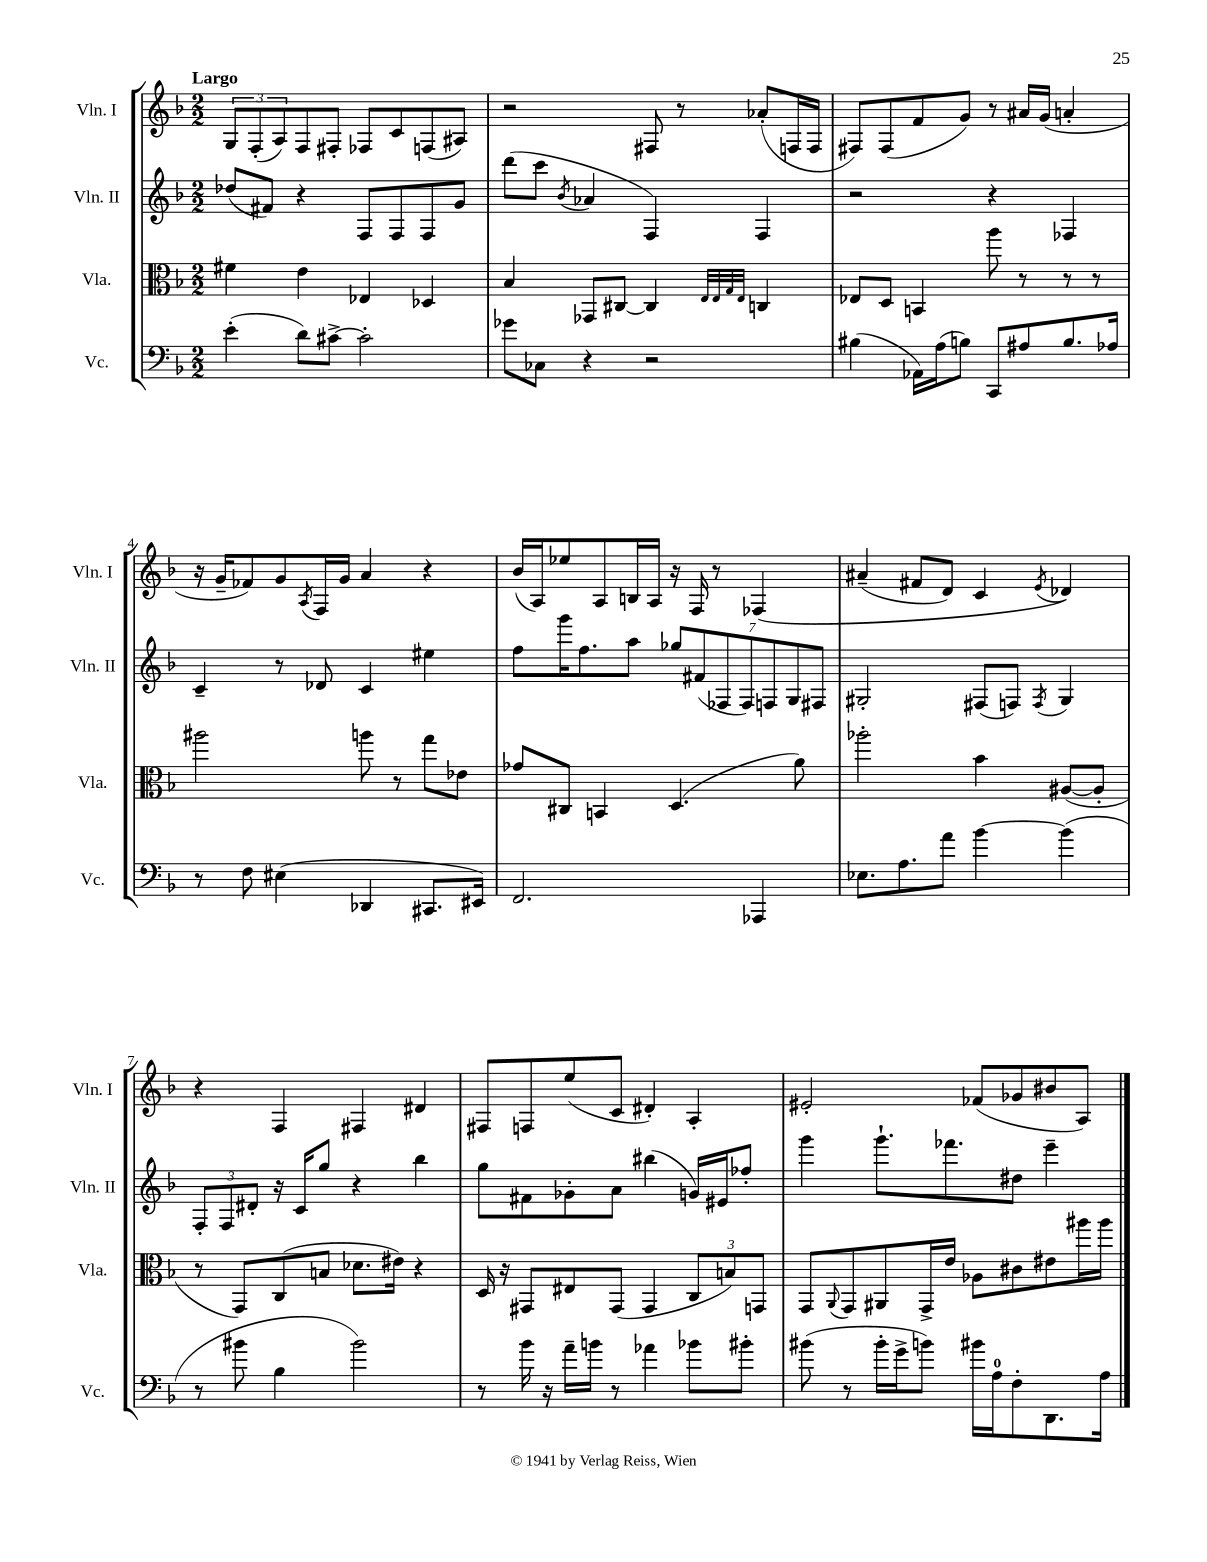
<<
\new StaffGroup <<
\new Staff = "s0" \with { instrumentName = "Vln. I" shortInstrumentName = "Vln. I" } {
    \clef treble \key f \major \numericTimeSignature \time 2/2 \tempo "Largo"
    \tuplet 3/2 { g8 f8-.( a8) } f8 fis8-. fes8 c'8 f8( ais8) |
    r2 fis8 r8 aes'8-.( f16 f16 |
    fis8) fis8( f'8 g'8) r8 ais'16 g'16( a'4-. |
    r16 g'16-- fes'8) g'8 \acciaccatura { a8 } f16 g'16 a'4 r4 |
    bes'16( a16) ees''8 a8 b16 a16 r16 f16 r8 fes4\( |
    ais'4--( fis'8 d'8) c'4 \acciaccatura { e'8 } des'4\) |
    r4 f4 fis4 dis'4 |
    fis8 f8 e''8( c'8 dis'4-.) a4-. |
    eis'2-. fes'8( ges'8 bis'8 a8) \bar "|." |
}
\new Staff = "s1" \with { instrumentName = "Vln. II" shortInstrumentName = "Vln. II" } {
    \clef treble \key f \major \numericTimeSignature \time 2/2
    des''8( fis'8) r4 f8 f8 f8 g'8 |
    d'''8( c'''8 \acciaccatura { bes'8 } aes'4 f4) f4 |
    r2 r4 fes4 |
    c'4-- r8 des'8 c'4 eis''4 |
    f''8 g'''16 f''8. a''8 \tuplet 7/4 { ges''8 fis'8( fes8 fes8) f8 g8 fis8 } |
    gis2-. fis8( f8) \acciaccatura { f8 } gis4 |
    \tuplet 3/2 { f8-. f8 dis'8-. } r16 c'16 g''8 r4 bes''4 |
    g''8 fis'8 ges'8-. a'8 bis''4( g'16) eis'16 fes''8-. |
    g'''4 g'''8.-! fes'''8. dis''8 e'''4-- \bar "|." |
}
\new Staff = "s2" \with { instrumentName = "Vla." shortInstrumentName = "Vla." } {
    \clef alto \key f \major \numericTimeSignature \time 2/2
    fis'4 e'4 ees4 des4 |
    bes4 ges,8 cis8~ cis4 \grace { e32 e32 g32 e32 } c4 |
    ees8 d8 b,4 a''8 r8 r8 r8 |
    ais''2 a''8 r8 g''8 ees'8 |
    ges'8 cis8 b,4 d4.( a'8) |
    aes''2-. bes'4 ais8~( ais8-. |
    r8 g,8) c8( b8 des'8. eis'16) r4 |
    d16 r16 gis,8 eis8 gis,8( gis,4 \tuplet 3/2 { c8 b8) g,8 } |
    g,8 \appoggiatura { a,8 } g,8 ais,8 g,16-> e'16 aes8 cis'8 eis'8 ais''16 ais''16 \bar "|." |
}
\new Staff = "s3" \with { instrumentName = "Vc." shortInstrumentName = "Vc." } {
    \clef bass \key f \major \numericTimeSignature \time 2/2
    e'4-.( d'8) cis'8~-> cis'2-. |
    ges'8 ces8 r4 r2 |
    bis4( aes,16) a16( b8) c,8 ais8 b8. aes16 |
    r8 f8 eis4( des,4 cis,8. eis,16) |
    f,2. aes,,4 |
    ees8. a8. a'8 bes'4~ bes'4( |
    r8 bis'8 bes4 bis'2) |
    r8 bes'16 r16 a'16-- b'16 r8 aes'4 bes'8 bis'8-. |
    bis'8( r8 bis'16-. g'16-> b'8) bis'16 a16-0 f8-. d,8. a16 \bar "|." |
}
>>
>>
